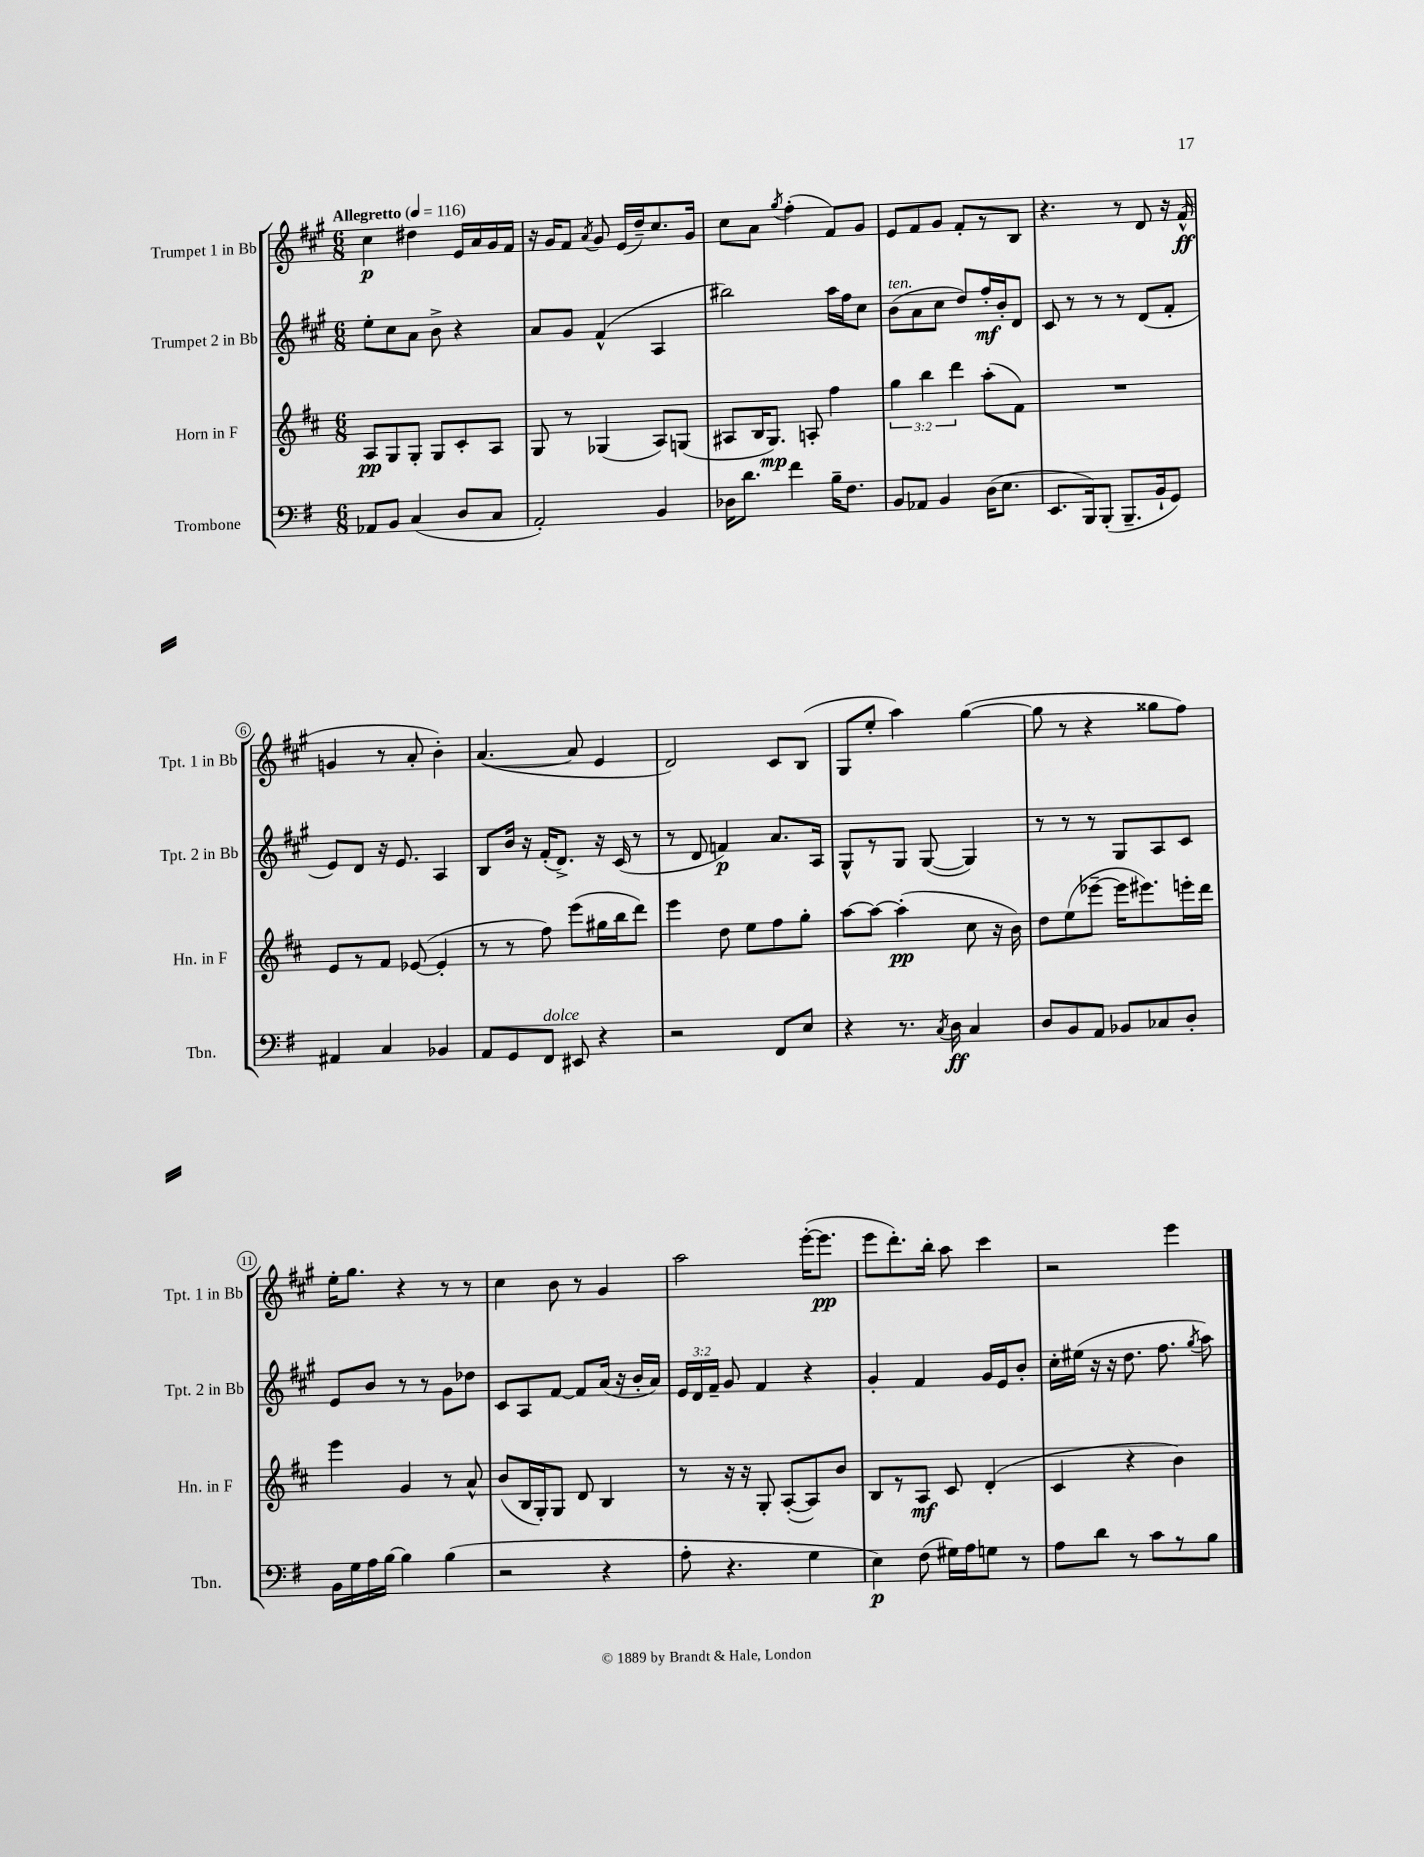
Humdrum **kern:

**kern	**dynam	**kern	**dynam	**kern	**dynam	**kern	**dynam
*part4	*part4	*part3	*part3	*part2	*part2	*part1	*part1
*staff4	*staff4	*staff3	*staff3	*staff2	*staff2	*staff1	*staff1
*I"Trombone	*	*I"Horn in F	*	*I"Trumpet 2 in Bb	*	*I"Trumpet 1 in Bb	*
*I'Tbn.	*	*I'Hn. in F	*	*I'Tpt. 2 in Bb	*	*I'Tpt. 1 in Bb	*
*clefF4	*	*clefG2	*	*clefG2	*	*clefG2	*
*k[f#]	*	*k[f#c#]	*	*k[f#c#g#]	*	*k[f#c#g#]	*
*M6/8	*	*M6/8	*	*M6/8	*	*M6/8	*
*MM116	*	*MM116	*	*MM116	*	*MM116	*
=1	=1	=1	=1	=1	=1	=1	=1
!	!	!	!	!	!	!LO:TX:a:B:t=Allegretto	!
8AA-X/L	.	8A/L	pp	8ee'\L	.	4cc#\	p
8BB/J	.	8G/	.	8cc#\	.	.	.
(4C/	.	8G'/J	.	8a\J	.	4dd#X\	.
.	.	8G/L	.	8b^\	.	.	.
8D/L	.	8c#'/	.	4r	.	16e/LL	.
.	.	.	.	.	.	16a/	.
8C/J	.	8A/J	.	.	.	16g#/	.
.	.	.	.	.	.	16f#/JJ	.
=2	=2	=2	=2	=2	=2	=2	=2
2AA'/)	.	8G/	.	8a/L	.	16r	.
.	.	.	.	.	.	16g#/KL	.
.	.	8r	.	8g#/J	.	8f#/J	.
.	.	.	.	.	.	8qa/	.
.	.	(4G-X/	.	(4f#^^/	.	8g#/	.
.	.	.	.	.	.	(16e/LL	.
.	.	.	.	.	.	16dd~/J)	.
4BB/	.	8A/L)	.	4A/	.	8.cc#/	.
.	.	(8Gn/J	.	.	.	.	.
.	.	.	.	.	.	16g#/Jk	.
=3	=3	=3	=3	=3	=3	=3	=3
16D-X\KL	.	8A#X/L	.	2bb#X\)	.	8cc#\L	.
8.d\J	.	.	.	.	.	.	.
.	.	16B/K	.	.	.	8a\J	.
.	.	8.G/J)	mp	.	.	.	.
.	.	.	.	.	.	8qgg#/	.
4f#\	.	.	.	.	.	(4ff#'\	.
.	.	8An'/	.	.	.	.	.
16B~\KL	.	4ff#\	.	16aa\LL	.	8f#/L)	.
8.F#\J	.	.	.	16ff#\J	.	.	.
.	.	.	.	8cc#\J	.	8g#/J	.
=4	=4	=4	=4	=4	=4	=4	=4
!	!	!	!	!LO:TX:a:i:t=ten.	!	!	!
8BB/L	.	6gg\	.	(8b\L	.	8e/L	.
8AA-X/J	.	.	.	8a\	.	8f#/	.
.	.	6bb\	.	.	.	.	.
4BB/	.	.	.	8cc#\J	.	8g#/J	.
.	.	6ddd\	.	.	.	.	.
.	.	.	.	8dd/L)	.	8f#'/L	.
(16D\KL	.	(8aa'\L	.	16ff#'/L	mf	8r	.
8.E\J	.	.	.	16b'/J	.	.	.
.	.	8f#\J)	.	8d/J	.	8B/J	.
=5	=5	=5	=5	=5	=5	=5	=5
8.EE/L	.	2.r	.	8c#/	.	4.r	.
.	.	.	.	8r	.	.	.
16BBB/k)	.	.	.	.	.	.	.
(8BBB'/J	.	.	.	8r	.	.	.
8.BBB~/L	.	.	.	8r	.	8r	.
.	.	.	.	(8d/L	.	8d/	.
16BB`/k	.	.	.	.	.	.	.
8GG/J)	.	.	.	8f#'/J	.	16r	.
.	.	.	.	.	.	(16f#^^/	ff
!!LO:LB:g=z
=6	=6	=6	=6	=6	=6	=6	=6
4AA#X/	.	8e/L	.	8e/L)	.	4gn/	.
.	.	8r	.	8d/J	.	.	.
4C/	.	8f#/J	.	16r	.	8r	.
.	.	.	.	8.e/	.	.	.
.	.	([8e-X/	.	.	.	8a'/	.
4BB-X/	.	4e-'/]	.	4A/	.	4b'\)	.
=7	=7	=7	=7	=7	=7	=7	=7
8AA/L	.	8r	.	8B/L	.	([4.a/	.
8GG/	.	8r	.	16b/Jk	.	.	.
.	.	.	.	16r	.	.	.
!LO:TX:a:i:t=dolce	!	!	!	!	!	!	!
8FF#/J	.	8ff#\)	.	(16f#'/KL	.	.	.
.	.	.	.	8.d^/J)	.	.	.
8EE#X/	.	(8eee\L	.	.	.	8a/]	.
4r	.	16gg#X\L	.	16r	.	4e/	.
.	.	16bb\J	.	(16c#/	.	.	.
.	.	8ddd\J)	.	8r	.	.	.
=8	=8	=8	=8	=8	=8	=8	=8
2r	.	4eee\	.	8r	.	2d/)	.
.	.	.	.	8d/	.	.	.
.	.	8dd\	.	4fn/)	p	.	.
.	.	8ee\L	.	.	.	.	.
8FF#/L	.	8ff#\	.	8.a/L	.	8c#/L	.
8E/J	.	8gg'\J	.	.	.	(8B/J	.
.	.	.	.	16A/Jk	.	.	.
=9	=9	=9	=9	=9	=9	=9	=9
4r	.	[8aa\L	.	8G#^^/L	.	8G#/L	.
.	.	8aa\J_	.	8r	.	8ee'/J	.
8.r	.	(4aa'\]	pp	8G#/J	.	4aa\)	.
.	.	.	.	([8G#/	.	.	.
8qC/	.	.	.	.	.	.	.
16D\	ff	.	.	.	.	.	.
4C/	.	8cc#\	.	4G#/])	.	([4gg#\	.
.	.	16r	.	.	.	.	.
.	.	16b\)	.	.	.	.	.
=10	=10	=10	=10	=10	=10	=10	=10
8D/L	.	8dd\L	.	8r	.	8gg#\]	.
8BB/	.	(8ee\	.	8r	.	8r	.
8AA/J	.	[8eee-X~\J	.	8r	.	4r	.
8BB-X/L	.	16eee-\KL]	.	8G#/L	.	.	.
.	.	8.eee#X\)	.	.	.	.	.
8C-X/	.	.	.	8A/	.	8gg##X\L	.
8D'/J	.	16eeen'\L	.	8c#/J	.	8ff#\J)	.
.	.	16ddd\JJ	.	.	.	.	.
!!LO:LB:g=z
=11	=11	=11	=11	=11	=11	=11	=11
16BB\LL	.	4eee\	.	8e/L	.	16ee'\KL	.
16G\	.	.	.	.	.	8.gg#\J	.
16A\	.	.	.	8b/J	.	.	.
[16B\JJ	.	.	.	.	.	.	.
4B\]	.	4g/	.	8r	.	4r	.
.	.	.	.	8r	.	.	.
(4B\	.	8r	.	8g#\L	.	8r	.
.	.	8a^^/	.	8dd-X\J	.	8r	.
=12	=12	=12	=12	=12	=12	=12	=12
2r	.	(8b/L	.	8c#/L	.	4cc#\	.
.	.	16B/L	.	8A/	.	.	.
.	.	16G'/J)	.	.	.	.	.
.	.	8G/J	.	[8f#/J	.	8b\	.
.	.	8d/	.	8f#/L]	.	8r	.
4r	.	4B/	.	(16a/Jk	.	4g#/	.
.	.	.	.	16r	.	.	.
.	.	.	.	16b'/LL	.	.	.
.	.	.	.	16a/JJ)	.	.	.
=13	=13	=13	=13	=13	=13	=13	=13
8A'\	.	8r	.	24e/LL	.	2aa\	.
.	.	.	.	24d/	.	.	.
.	.	.	.	24f#~/JJ	.	.	.
4.r	.	16r	.	8g#/	.	.	.
.	.	16r	.	.	.	.	.
.	.	8G'/	.	4f#/	.	.	.
.	.	([8A'/L	.	.	.	.	.
4G\	.	8A/])	.	4r	.	([16eee'\KL	.
.	.	.	.	.	.	8.eee\J]	pp
.	.	8b/J	.	.	.	.	.
=14	=14	=14	=14	=14	=14	=14	=14
4E\)	p	8B/L	.	4g#'/	.	8eee\L	.
.	.	8r	.	.	.	8.ddd'\)	.
(8F#\	.	8A/J	mf	4f#/	.	.	.
.	.	.	.	.	.	16bb'\Jk	.
16G#X\LL)	.	8c#/	.	.	.	8aa\	.
16A\J	.	.	.	.	.	.	.
8Gn\J	.	(4d'/	.	16g#/LL	.	4ccc#\	.
.	.	.	.	16e/J	.	.	.
8r	.	.	.	8b'/J	.	.	.
=15	=15	=15	=15	=15	=15	=15	=15
8A\L	.	4c#/	.	16cc#'\LL	.	2r	.
.	.	.	.	(16ee#X\JJ	.	.	.
8d\J	.	.	.	16r	.	.	.
.	.	.	.	16r	.	.	.
8r	.	4r	.	8.dd\	.	.	.
8c\L	.	.	.	.	.	.	.
.	.	.	.	8.ff#\	.	.	.
8r	.	4b\)	.	.	.	4eee\	.
.	.	.	.	8qgg#/	.	.	.
8B\J	.	.	.	8aa\)	.	.	.
==	==	==	==	==	==	==	==
*-	*-	*-	*-	*-	*-	*-	*-
